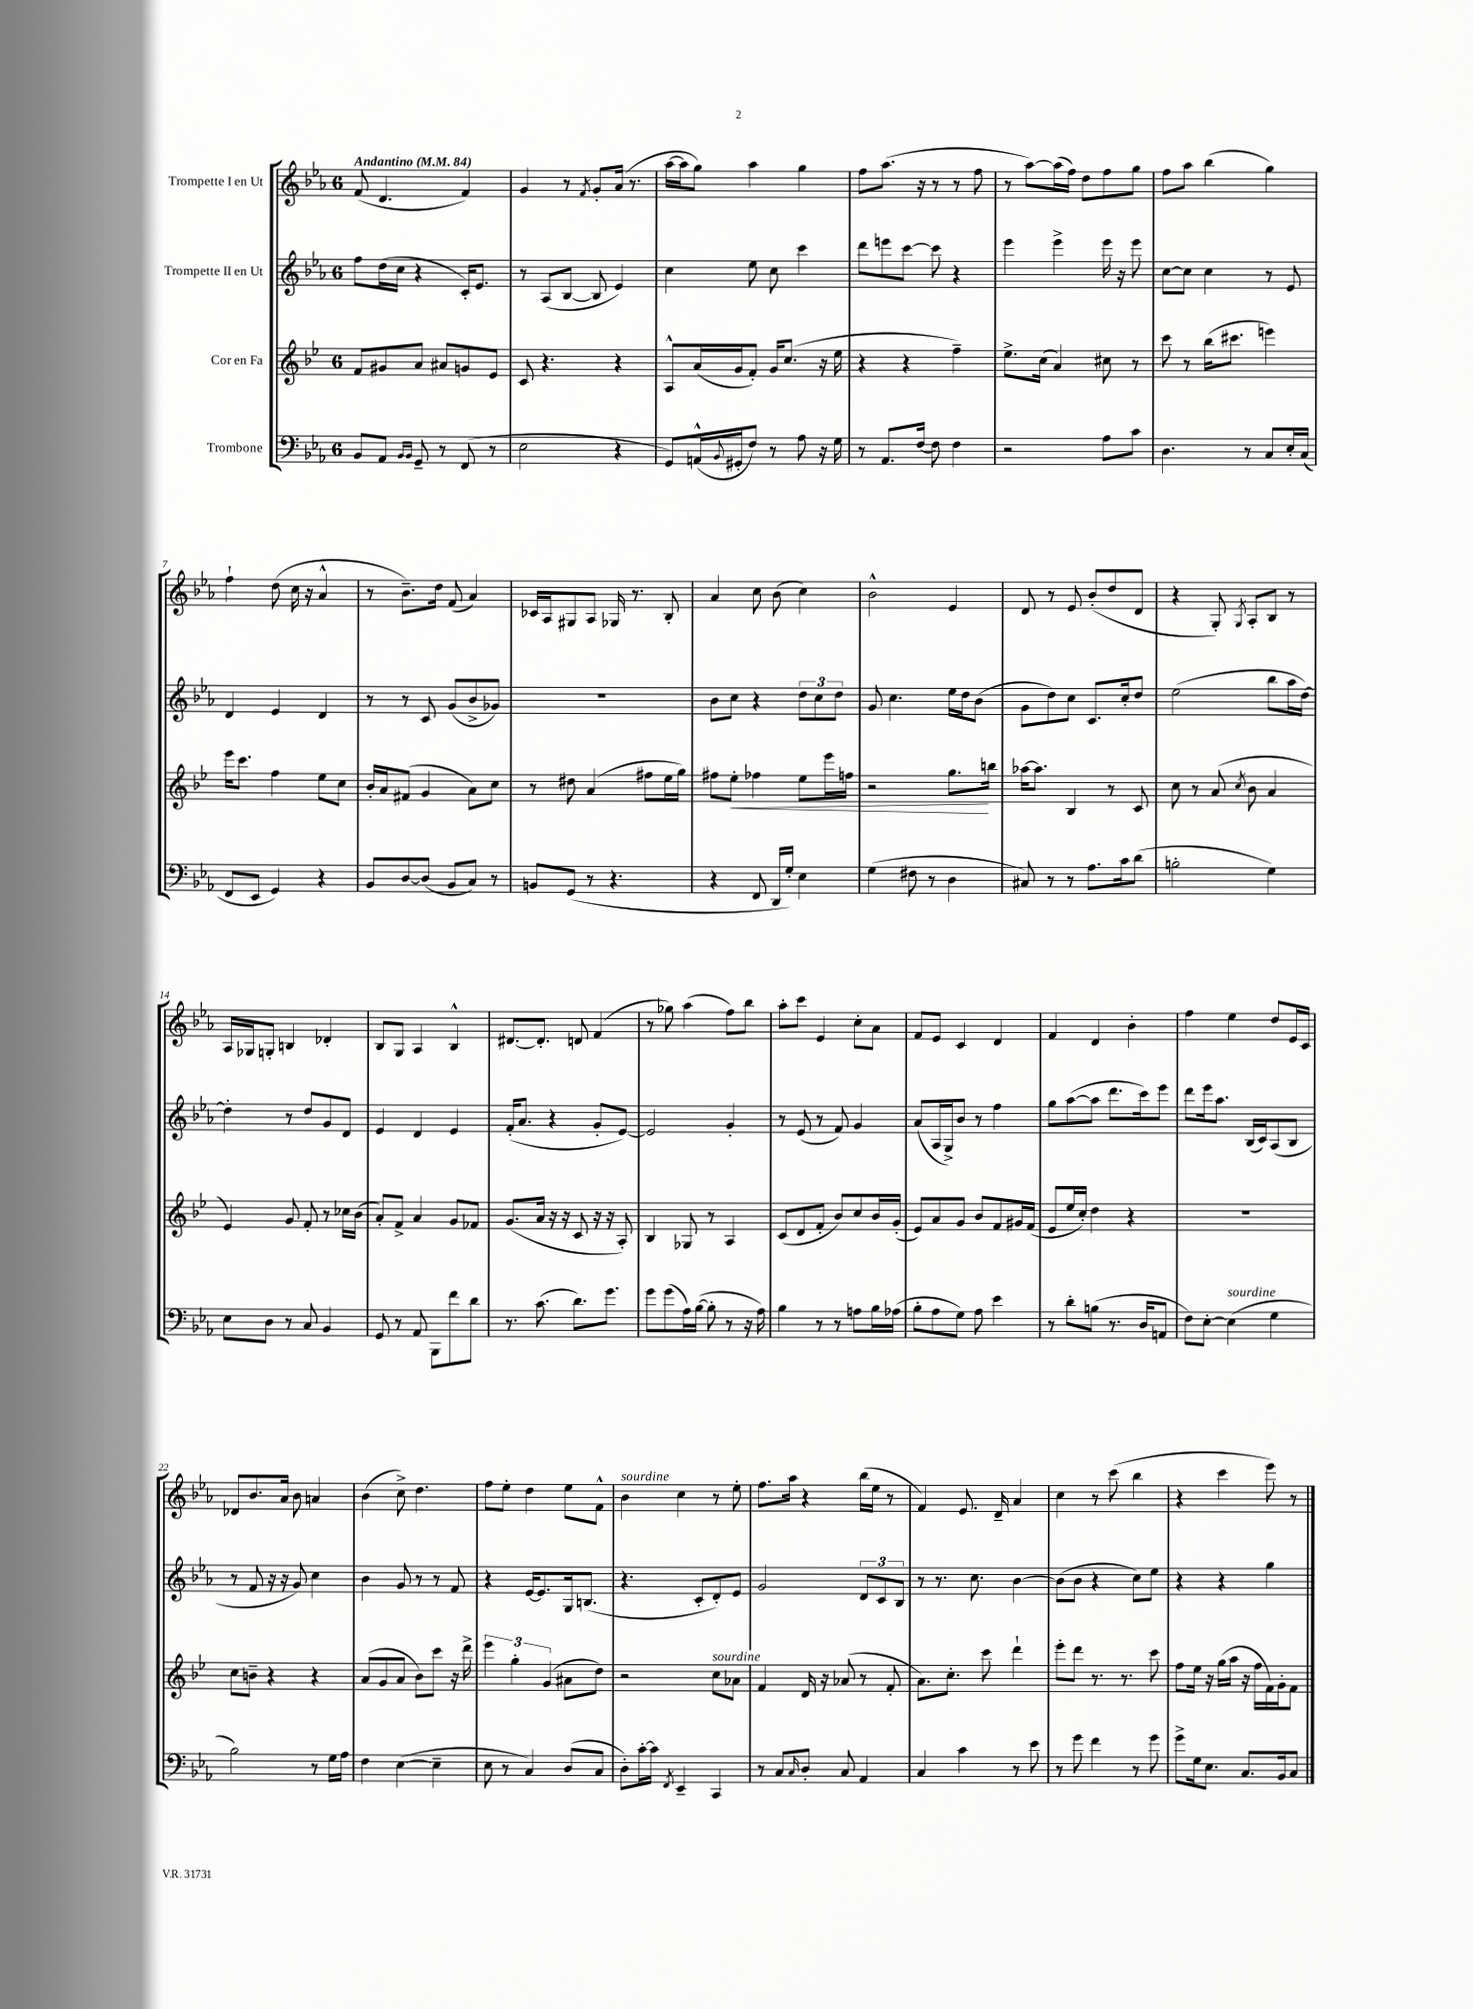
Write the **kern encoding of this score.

**kern	**kern	**dynam	**kern	**kern
*part4	*part3	*part3	*part2	*part1
*staff4	*staff3	*staff3	*staff2	*staff1
*I"Trombone	*I"Cor en Fa	*	*I"Trompette II en Ut	*I"Trompette I en Ut
*clefF4	*clefG2	*	*clefG2	*clefG2
*k[b-e-a-]	*k[b-e-]	*	*k[b-e-a-]	*k[b-e-a-]
*M6/8	*M6/8	*	*M6/8	*M6/8
*MM84	*MM84	*	*MM84	*MM84
=1	=1	=1	=1	=1
!	!	!	!	!LO:TX:a:B:t=Andantino
8BB-/L	8f/L	.	8ff\L	(8f/
8AA-/J	8g#X/	.	(16dd\L	4.d/
.	.	.	16cc\JJ	.
16qqBB-/LL	.	.	.	.
16qqBB-/JJ	.	.	.	.
8GG~/	8a/J	.	4r	.
8r	8a#X/L	.	.	.
(8FF/	8gn/	.	16c'/KL)	4f/)
.	.	.	8.e-/J	.
8r	8e-/J	.	.	.
=2	=2	=2	=2	=2
2E-\	8c/	.	8r	4g/
.	4.r	.	(8A-/L	.
.	.	.	[8B-/J	8r
.	.	.	.	8qf/
.	.	.	8B-/]	8g'/L
4r	4r	.	4e-/)	(16a-/Jk
.	.	.	.	8.r
=3	=3	=3	=3	=3
8GG/L)	8A^^/L	.	4cc\	[16aa-\LL
.	.	.	.	16aa-\J]
(16AAn^^/L	(16a/L	.	.	8gg\J)
8qqBB-/	.	.	.	.
16GG#X'/J	16g/J	.	.	.
8F/J)	8f'/J)	.	8ee-\	4aa-\
8r	16g/KL	.	8cc\	.
.	(8.cc/J	.	.	.
8A-\	.	.	4ccc\	4gg\
16r	16r	.	.	.
16G\	16ee-\	.	.	.
=4	=4	=4	=4	=4
8r	4r	.	8ddd\L	8ff\L
8.AA-/L	.	.	8eeen\	(8.aa-\J
.	4r	.	[8ccc\J	.
[16F/Jk	.	.	.	16r
8F\]	.	.	8ccc\]	8r
4F\	4ff~\)	.	4r	8r
.	.	.	.	8ff\
=5	=5	=5	=5	=5
2r	8.ee-^\L	.	4eee-\	8r
.	.	.	.	[8aa-\L)
.	(16cc\Jk	.	.	.
.	4a/)	.	4eee-^\	(16aa-\L]
.	.	.	.	16ff\JJ)
.	.	.	.	8dd\L
8A-\L	8cc#X\	.	16eee-\	8ff\
.	.	.	16r	.
8c\J	8r	.	8eee-\	8gg\J
=6	=6	=6	=6	=6
4.D\	8ccc\	.	[8cc\L	8ff\L
.	8r	.	8cc\J]	8aa-\J
.	(16bb-\KL	.	4cc\	(4bb-\
.	8.ccc#X\J	.	.	.
8r	.	.	.	.
8C/L	4eeen\)	.	8r	4gg\)
16E-'/L	.	.	8e-/	.
(16C/JJ	.	.	.	.
!!LO:LB:g=z
=7	=7	=7	=7	=7
8FF/L	16eee-\KL	.	4d/	4ff`\
.	8.ccc\J	.	.	.
8EE-/J	.	.	.	.
4GG/)	4ff\	.	4e-/	(8dd\
.	.	.	.	16cc\
.	.	.	.	16r
4r	8ee-\L	.	4d/	4a-^^/
.	8cc\J	.	.	.
=8	=8	=8	=8	=8
8BB-/L	16b-'/LL	.	8r	8r
.	16a/J	.	.	.
[8D/	(8f#X/J	.	8r	8.b-~\L)
(8D/J]	4g/	.	8c/	.
.	.	.	.	16dd\Jk
8BB-/L	.	.	(8g/L	(8f/
8C/J)	8a\L)	.	8b-^/	4a-/)
8r	8cc\J	.	8g-X/J)	.
=9	=9	=9	=9	=9
8BBn/L	8r	.	2.r	16c-X/LL
.	.	.	.	16A-/J
(8GG/J	8dd#X\	.	.	8G#X/
8r	(4a/	.	.	8A-/J
4.r	.	.	.	16G-X/
.	.	.	.	8.r
.	8ff#X\L	.	.	.
.	16ee-\L	.	.	8B-'/
.	16gg\JJ)	.	.	.
=10	=10	=10	=10	=10
4r	8ff#X\L	.	8b-\L	4a-/
!	!	!LO:HP:b	!	!
.	8ee-'\J	<	8cc\J	.
8FF/	4ff-X\	.	4r	8cc\
16DD/LL	.	.	.	(8b-\
16G'/JJ)	.	.	.	.
4E-\	8ee-\L	.	12dd\L	4cc\)
.	.	.	12cc\	.
.	16eee-\L	.	.	.
.	.	.	12dd\J	.
.	16ffn\JJ	.	.	.
=11	=11	=11	=11	=11
(4G\	2r	.	8g/	2b-^^\
.	.	.	4.cc\	.
8F#X\	.	.	.	.
8r	.	.	.	.
4D\	8.gg\L	.	16ee-\LL	4e-/
.	.	.	16dd\J	.
.	.	.	(8b-\J	.
.	16bbn\Jk	[	.	.
=12	=12	=12	=12	=12
8C#X/)	[16aa-X\KL	.	8g\L	8d/
.	8.aa-\J]	.	.	.
8r	.	.	8dd\)	8r
8r	4B-/	.	8cc\J	8e-/
8.A-\L	.	.	8.c/L	(8b-'/L
.	8r	.	.	8dd/
16c\k	.	.	16cc'/k	.
(8d\J	8c/	.	8dd/J	8d/J
=13	=13	=13	=13	=13
2Bn'\	8cc\	.	(2ee-\	4r
.	8r	.	.	.
.	(8a/	.	.	8G'/)
.	8qcc/	.	.	8qG/
.	8b-\	.	.	8A-'/L
4G\)	4a/	.	8bb-\L	8B-/J
.	.	.	16aa-\L	8r
.	.	.	[16dd\JJ)	.
!!LO:LB:g=z
=14	=14	=14	=14	=14
8E-\L	4e-/)	.	4dd'\]	16A-/LL
.	.	.	.	16G-X/J
8D\J	.	.	.	8Gn'/J
8r	8g/	.	8r	4Bn/
8C/	8f'/	.	8dd/L	.
4BB-/	8r	.	8g/	4d-X'/
.	16cc-X\LL	.	8d/J	.
.	(16b-\JJ	.	.	.
=15	=15	=15	=15	=15
8GG/	8a'/L)	.	4e-/	8B-/L
8r	8f^/J	.	.	8G/J
8AA-/	4a/	.	4d/	4A-/
8BBB-\L	.	.	.	.
8f\	8g/L	.	4e-/	4B-^^/
8d\J	8f-X/J	.	.	.
=16	=16	=16	=16	=16
8.r	(8.g/L	.	(16f'/KL	[8.d#X/L
.	.	.	8.a-/J	.
(8.c\	16a/Jk	.	.	8.d#'/J]
.	16r	.	4r	.
.	16r	.	.	.
8.d\L)	8c/	.	.	8dn/
.	16r	.	8g'/L	(4f/
8.g\J	16r	.	.	.
.	8A'/)	.	[8e-/J)	.
=17	=17	=17	=17	=17
8g\L	4B-/	.	2e-/]	8r
(8g\	.	.	.	8gg-X\)
16A-\L)	8G-X/	.	.	(4aa-\
([16B-\JJ	.	.	.	.
8B-'\]	8r	.	.	.
8r	4A/	.	4g'/	8ff\L)
16r	.	.	.	8bb-\J
16A-\)	.	.	.	.
=18	=18	=18	=18	=18
4B-\	(8c/L	.	8r	8aa-'\L
.	8d/	.	(8e-/	8ccc\J
8r	8f'/J	.	8r	4e-/
8r	8b-/L)	.	8f/)	.
8An\L	8cc/	.	4g/	8cc'\L
16B-\L	16b-/L	.	.	8a-\J
(16A-X\JJ	(16g'/JJ	.	.	.
=19	=19	=19	=19	=19
8B-'\L	8e-/L)	.	(8a-/L	8f/L
8A-\	8a/	.	16A-/L	8e-/J
.	.	.	16G^/J)	.
8G\J)	8g/J	.	8b-/J	4c/
8A-\	8b-/L	.	8r	.
4e-\	8f/	.	4ff\	4d/
.	16g#X/L	.	.	.
.	(16f/JJ	.	.	.
=20	=20	=20	=20	=20
8r	8e-/L	.	8gg\L	4f/
8d'\L	16ee-/L	.	([8aa-\	.
.	16cc'/JJ)	.	.	.
(8Bn\J	4dd\	.	8aa-\J]	4d/
8.r	.	.	8.ddd\L	.
.	4r	.	.	4b-'\
16D/KL	.	.	16ccc\k)	.
8AAn/J	.	.	8eee-\J	.
=21	=21	=21	=21	=21
8F\L)	2.r	.	8ddd\L	4ff\
[8E-'\J	.	.	16eee-\k	.
.	.	.	8.aa-\J	.
!LO:TX:a:i:t=sourdine	!	!	!	!
(4E-\]	.	.	.	4ee-\
.	.	.	(16B-/LL	.
.	.	.	16c/J)	.
4G\	.	.	(8A-/	8dd/L
.	.	.	8B-/J	16e-/L
.	.	.	.	16c/JJ
!!LO:LB:g=z
=22	=22	=22	=22	=22
2B-\)	8cc\L	.	8r	8d-X/L
.	8bn~\J	.	8f/	8.b-/
.	4r	.	16r	.
.	.	.	16r	16a-/Jk
.	.	.	8g/)	8b-\
8r	4r	.	4cc\	4an/
16G\LL	.	.	.	.
16A-\JJ	.	.	.	.
=23	=23	=23	=23	=23
4F\	(8a/L	.	4b-\	(4b-\
.	8g/	.	.	.
([4E-\	8a/J	.	8g/	8cc^\)
.	8b-\L)	.	8r	4.dd\
4E-~\]	8ccc\J	.	8r	.
.	16r	.	8f/	.
.	16ddd^\	.	.	.
=24	=24	=24	=24	=24
8E-\	6eee-\	.	4r	8ff\L
8r	.	.	.	8ee-'\J
.	6gg'\	.	.	.
4C/)	.	.	[16e-/KL	4dd\
.	.	.	8.e-/]	.
.	(6g/	.	.	.
(8D/L	8a#X\L	.	16G/k	8ee-\L
.	.	.	(8.Bn/J	.
8C/J	8dd\J)	.	.	8f^^\J
=25	=25	=25	=25	=25
!	!	!	!	!LO:TX:a:i:t=sourdine
8D'\L)	2r	.	4.r	4b-\
[16c'\L	.	.	.	.
16c\JJ]	.	.	.	.
8qFF/	.	.	.	.
4EE-~/	.	.	.	4cc\
.	.	.	8c'/L	.
!	!LO:TX:a:i:t=sourdine	!	!	!
4CC/	8cc\L	.	8d'/)	8r
.	8a-X\J	.	8e-/J	8ee-'\
=26	=26	=26	=26	=26
8r	4f/	.	2g/	8.ff\L
8C/L	.	.	.	.
.	.	.	.	16aa-\Jk
16qqC/	.	.	.	.
8D'/J	16d/	.	.	4r
.	16r	.	.	.
8C/	(8a-X/	.	.	.
4AA-/	8r	.	12d/L	(16bb-\LL
.	.	.	.	16ee-\JJ
.	.	.	12c/	.
.	8f'/	.	.	8r
.	.	.	12B-/J	.
=27	=27	=27	=27	=27
4C/	8.a\L)	.	8r	4f/)
.	.	.	8.r	.
.	8.cc'\J	.	.	.
4c\	.	.	.	8.e-/
.	.	.	8.cc\	.
.	8ccc\	.	.	.
.	.	.	.	16d~/
8r	4ddd`\	.	[4b-\	4a-/
8e-\	.	.	.	.
=28	=28	=28	=28	=28
8r	8eee-'\L	.	(8b-\L]	4cc\
8g\	8ddd\J	.	8b-\J	.
4f\	8.r	.	4r	8r
.	.	.	.	(8ccc\
.	8.r	.	.	.
8r	.	.	8cc\L)	4bb-\
8g\	8ccc\	.	8ee-\J	.
=29	=29	=29	=29	=29
8g^\L	8ff\L	.	4r	4r
16G\k	16ee-\Jk	.	.	.
8.E-\J	16r	.	.	.
.	(16gg\LL	.	4r	4ccc\
.	16aa\JJ	.	.	.
8.C/L	16r	.	.	.
.	16ff\LL	.	.	.
.	16f\)	.	4gg\	8eee-\)
16BB-/k	16g'\J	.	.	.
8C/J	8f\J	.	.	8r
==	==	==	==	==
*-	*-	*-	*-	*-
